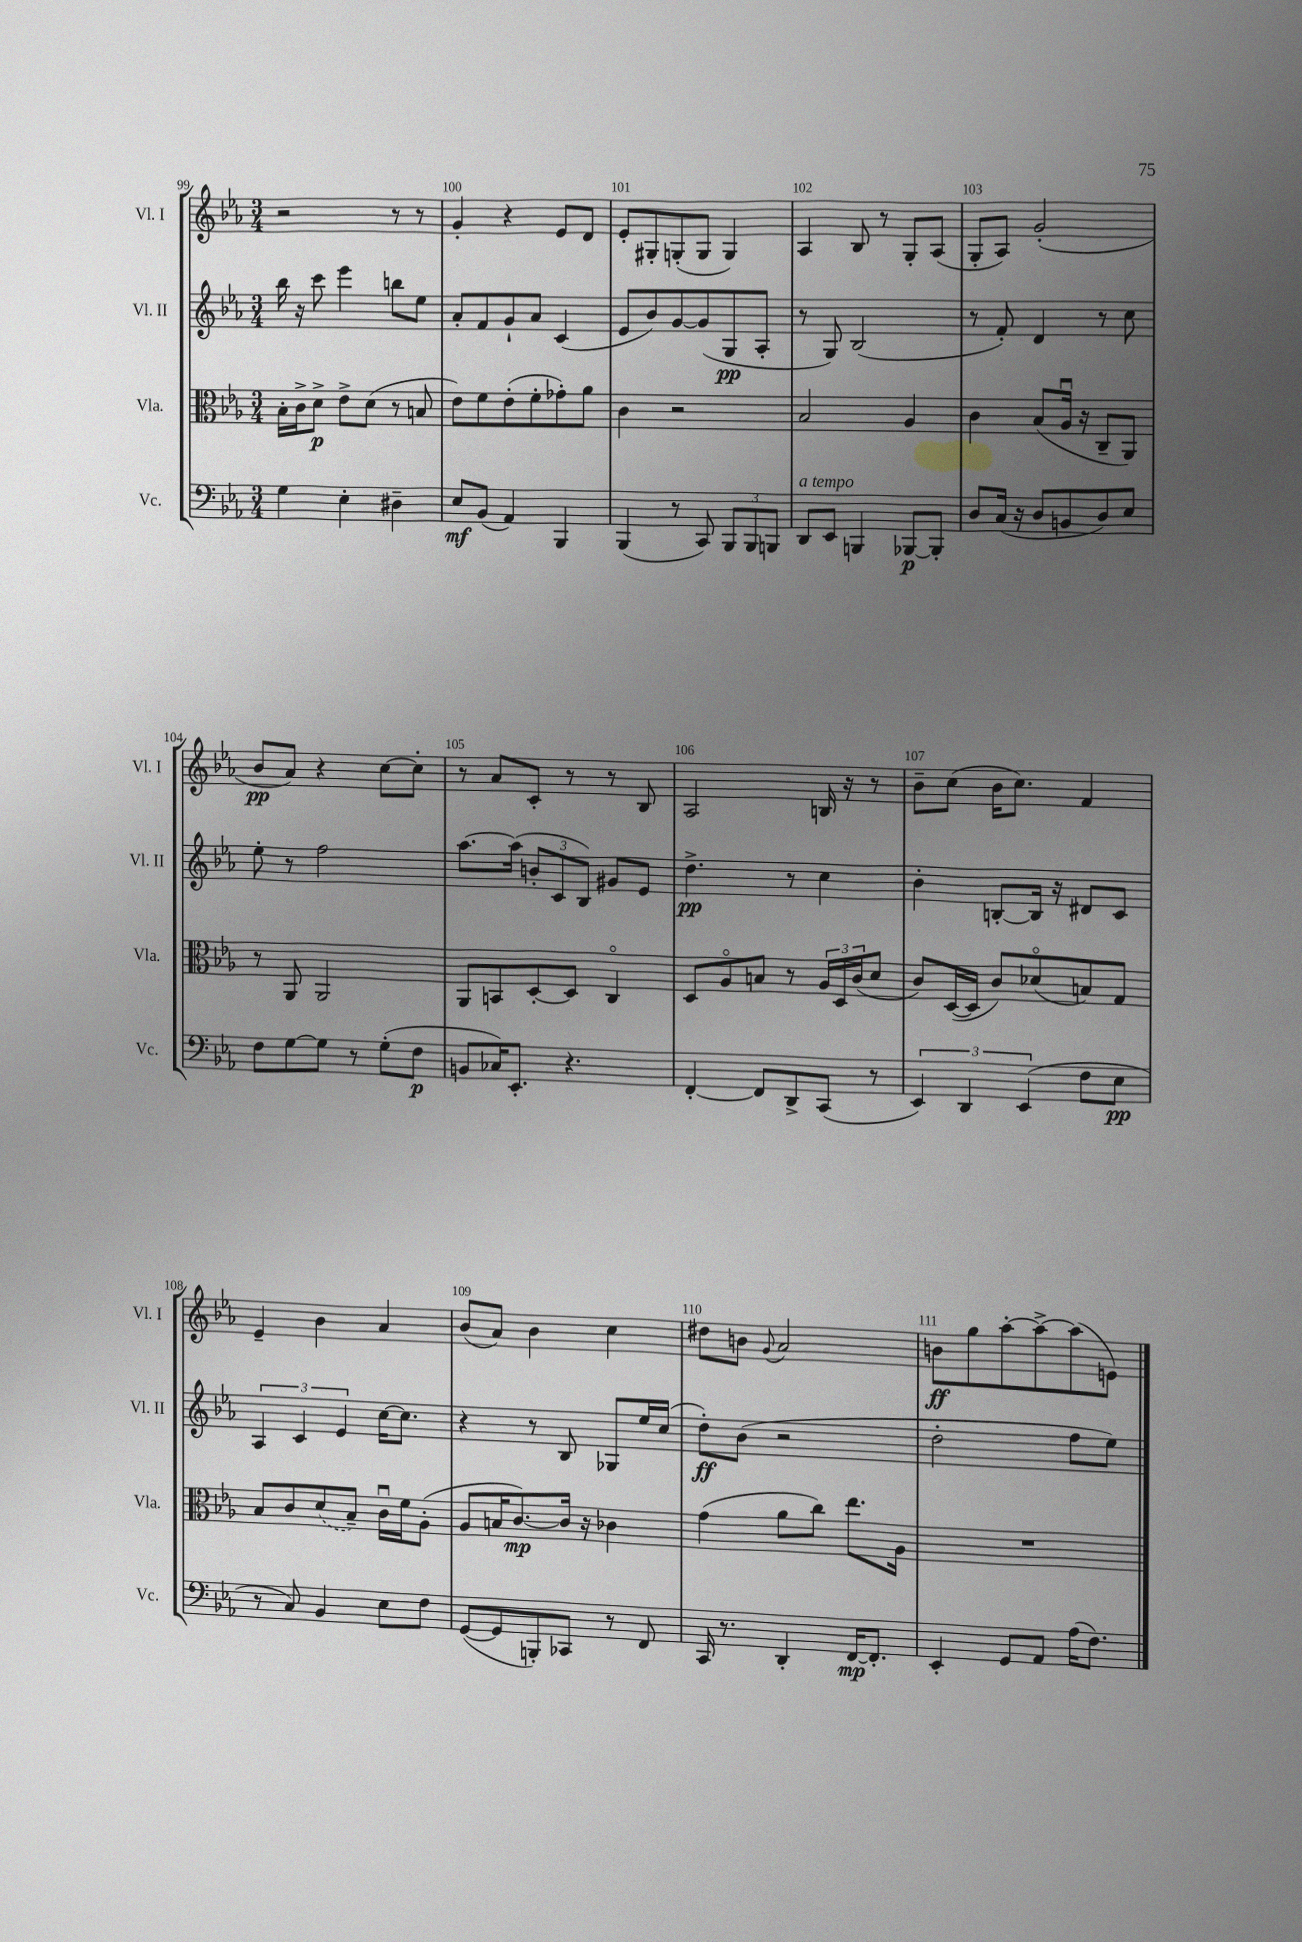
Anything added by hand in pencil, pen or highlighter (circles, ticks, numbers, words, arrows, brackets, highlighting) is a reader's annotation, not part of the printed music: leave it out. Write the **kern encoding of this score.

**kern	**dynam	**kern	**dynam	**kern	**dynam	**kern	**dynam
*part4	*part4	*part3	*part3	*part2	*part2	*part1	*part1
*staff4	*staff4	*staff3	*staff3	*staff2	*staff2	*staff1	*staff1
*I"Vc.	*	*I"Vla.	*	*I"Vl. II	*	*I"Vl. I	*
*I'Vc.	*	*I'Vla.	*	*I'Vl. II	*	*I'Vl. I	*
*clefF4	*	*clefC3	*	*clefG2	*	*clefG2	*
*k[b-e-a-]	*	*k[b-e-a-]	*	*k[b-e-a-]	*	*k[b-e-a-]	*
*M3/4	*	*M3/4	*	*M3/4	*	*M3/4	*
=99	=99	=99	=99	=99	=99	=99	=99
4G\	.	16B-'\LL	.	16bb-\	.	2r	.
.	.	16c^\J	.	16r	.	.	.
.	.	8d^\J	p	8ccc\	.	.	.
4E-'\	.	8e-^\L	.	4eee-\	.	.	.
.	.	(8d\J	.	.	.	.	.
4D#X~\	.	8r	.	8bbn\L	.	8r	.
.	.	8Bn/	.	8ee-\J	.	8r	.
=100	=100	=100	=100	=100	=100	=100	=100
8E-/L	mf	8e-\L)	.	8a-'/L	.	4g'/	.
(8BB-/J	.	8f\	.	8f/	.	.	.
4AA-/)	.	(8e-'\	.	8g`/	.	4r	.
.	.	8f'\	.	8a-/J	.	.	.
4BBB-/	.	8g-X'\)	.	(4c/	.	8e-/L	.
.	.	8a-\J	.	.	.	8d/J	.
=101	=101	=101	=101	=101	=101	=101	=101
(4BBB-/	.	4c\	.	8e-/L	.	8e-'/L	.
.	.	.	.	8b-/)	.	8G#X'/	.
8r	.	2r	.	[8g/	.	(8Gn'/	.
8CC/)	.	.	.	(8g/]	.	8G/J	.
12BBB-/L	.	.	.	8G/	pp	4G/)	.
12BBB-/	.	.	.	.	.	.	.
.	.	.	.	8A-'/J	.	.	.
12BBBn/J	.	.	.	.	.	.	.
=102	=102	=102	=102	=102	=102	=102	=102
!LO:TX:a:i:t=a tempo	!	!	!	!	!	!	!
8DD/L	.	2B-/	.	8r	.	4A-/	.
8EE-/J	.	.	.	8G/)	.	.	.
4BBBn/	.	.	.	(2B-/	.	8B-/	.
.	.	.	.	.	.	8r	.
[8BBB-X/L	p	4A-/	.	.	.	8G'/L	.
8BBB-'/J]	.	.	.	.	.	(8A-/J	.
=103	=103	=103	=103	=103	=103	=103	=103
8D/L	.	4c\	.	8r	.	8G'/L	.
(16C/Jk	.	.	.	8f'/)	.	8A-/J)	.
16r	.	.	.	.	.	.	.
8D/L	.	(8B-/L	.	4d/	.	(2g'/	.
8BBn/	.	16A-u/Jk	.	.	.	.	.
.	.	16r	.	.	.	.	.
8D/)	.	8C~/L	.	8r	.	.	.
8E-/J	.	8AA-/J)	.	8cc\	.	.	.
!!LO:LB:g=z
=104	=104	=104	=104	=104	=104	=104	=104
8F\L	.	8r	.	8ee-'\	.	8b-/L	pp
[8G\	.	8AA-/	.	8r	.	8a-/J)	.
8G\J]	.	2AA-/	.	2ff\	.	4r	.
8r	.	.	.	.	.	.	.
(8G'\L	.	.	.	.	.	[8cc\L	.
8F\J	p	.	.	.	.	8cc'\J]	.
=105	=105	=105	=105	=105	=105	=105	=105
8BBn/L	.	8AA-/L	.	[8.aa-\L	.	8r	.
16C-X/K)	.	8BBn/	.	.	.	8a-/L	.
8.EE-'/J	.	.	.	(16aa-\Jk]	.	.	.
.	.	[8D'/	.	12bn'/L	.	8c'/J	.
.	.	.	.	12c/	.	.	.
4.r	.	8D/J]	.	.	.	8r	.
.	.	.	.	12B-/J)	.	.	.
.	.	4C/	.	8g#X/L	.	8r	.
.	.	.	.	8e-/J	.	8B-/	.
=106	=106	=106	=106	=106	=106	=106	=106
[4FF'/	.	8D/L	.	4.dd^\	pp	2A-/	.
.	.	8A-/	.	.	.	.	.
8FF/L]	.	8Bn/J	.	.	.	.	.
8DD^/	.	8r	.	8r	.	.	.
(8CC/J	.	24A-/LL	.	4cc\	.	16Bn/	.
.	.	24D/	.	.	.	.	.
.	.	.	.	.	.	16r	.
.	.	(24c/J	.	.	.	.	.
8r	.	8d/J	.	.	.	8r	.
=107	=107	=107	=107	=107	=107	=107	=107
6EE-/)	.	8c/L)	.	4b-'\	.	8b-~\L	.
.	.	([16D/L	.	.	.	(8cc\J	.
6DD/	.	.	.	.	.	.	.
.	.	16D/JJ]	.	.	.	.	.
.	.	8c/L)	.	[8Bn'/L	.	16b-\KL	.
.	.	.	.	.	.	8.cc\J)	.
(6EE-/	.	.	.	.	.	.	.
.	.	(8d-X/	.	16B/Jk]	.	.	.
.	.	.	.	16r	.	.	.
8F\L	.	8Bn/)	.	8d#X/L	.	4f/	.
8E-\J	pp	8G/J	.	8c/J	.	.	.
!!LO:LB:g=z
=108	=108	=108	=108	=108	=108	=108	=108
8r	.	8B-/L	.	6A-/	.	4e-~/	.
8C/)	.	8c/	.	.	.	.	.
.	.	.	.	6c/	.	.	.
4BB-/	.	(8d/	.	.	.	4b-\	.
.	.	.	.	6e-/	.	.	.
.	.	8B-~/J)	.	.	.	.	.
8E-\L	.	16cu\LL	.	[16cc\KL	.	4a-/	.
.	.	16f\J	.	8.cc\J]	.	.	.
8F\J	.	(8A-'\J	.	.	.	.	.
=109	=109	=109	=109	=109	=109	=109	=109
([8GG/L	.	8A-/L	.	4r	.	(8b-/L	.
8GG/]	.	16Bn/K	.	.	.	8a-/J)	.
.	.	[8.c/)	mp	.	.	.	.
8BBBn'/)	.	.	.	8r	.	4b-\	.
8CC-X/J	.	16c/Jk]	.	8B-/	.	.	.
.	.	16r	.	.	.	.	.
8r	.	4c-X\	.	8G-X/L	.	4cc\	.
8FF/	.	.	.	16ee-/L	.	.	.
.	.	.	.	(16cc/JJ	.	.	.
=110	=110	=110	=110	=110	=110	=110	=110
16CC/	.	(4g\	.	8dd'\L)	ff	8dd#X\L	.
8.r	.	.	.	.	.	.	.
.	.	.	.	(8b-\J	.	8bn\J	.
.	.	.	.	.	.	8qqg/	.
4DD'/	.	8a-\L	.	2r	.	2a-/	.
.	.	8cc\J)	.	.	.	.	.
[16FF/KL	mp	8.ee-\L	.	.	.	.	.
8.FF'/J]	.	.	.	.	.	.	.
.	.	16A-\Jk	.	.	.	.	.
=111	=111	=111	=111	=111	=111	=111	=111
4EE-'/	.	2.r	.	2dd'\	.	8bn\L	ff
.	.	.	.	.	.	8gg\	.
8GG/L	.	.	.	.	.	[8aa-'\	.
8AA-/J	.	.	.	.	.	8aa-^\_	.
(16A-\KL	.	.	.	8ff\L	.	(8aa-\]	.
8.F\J)	.	.	.	.	.	.	.
.	.	.	.	8ee-\J)	.	8en\J)	.
==	==	==	==	==	==	==	==
*-	*-	*-	*-	*-	*-	*-	*-
